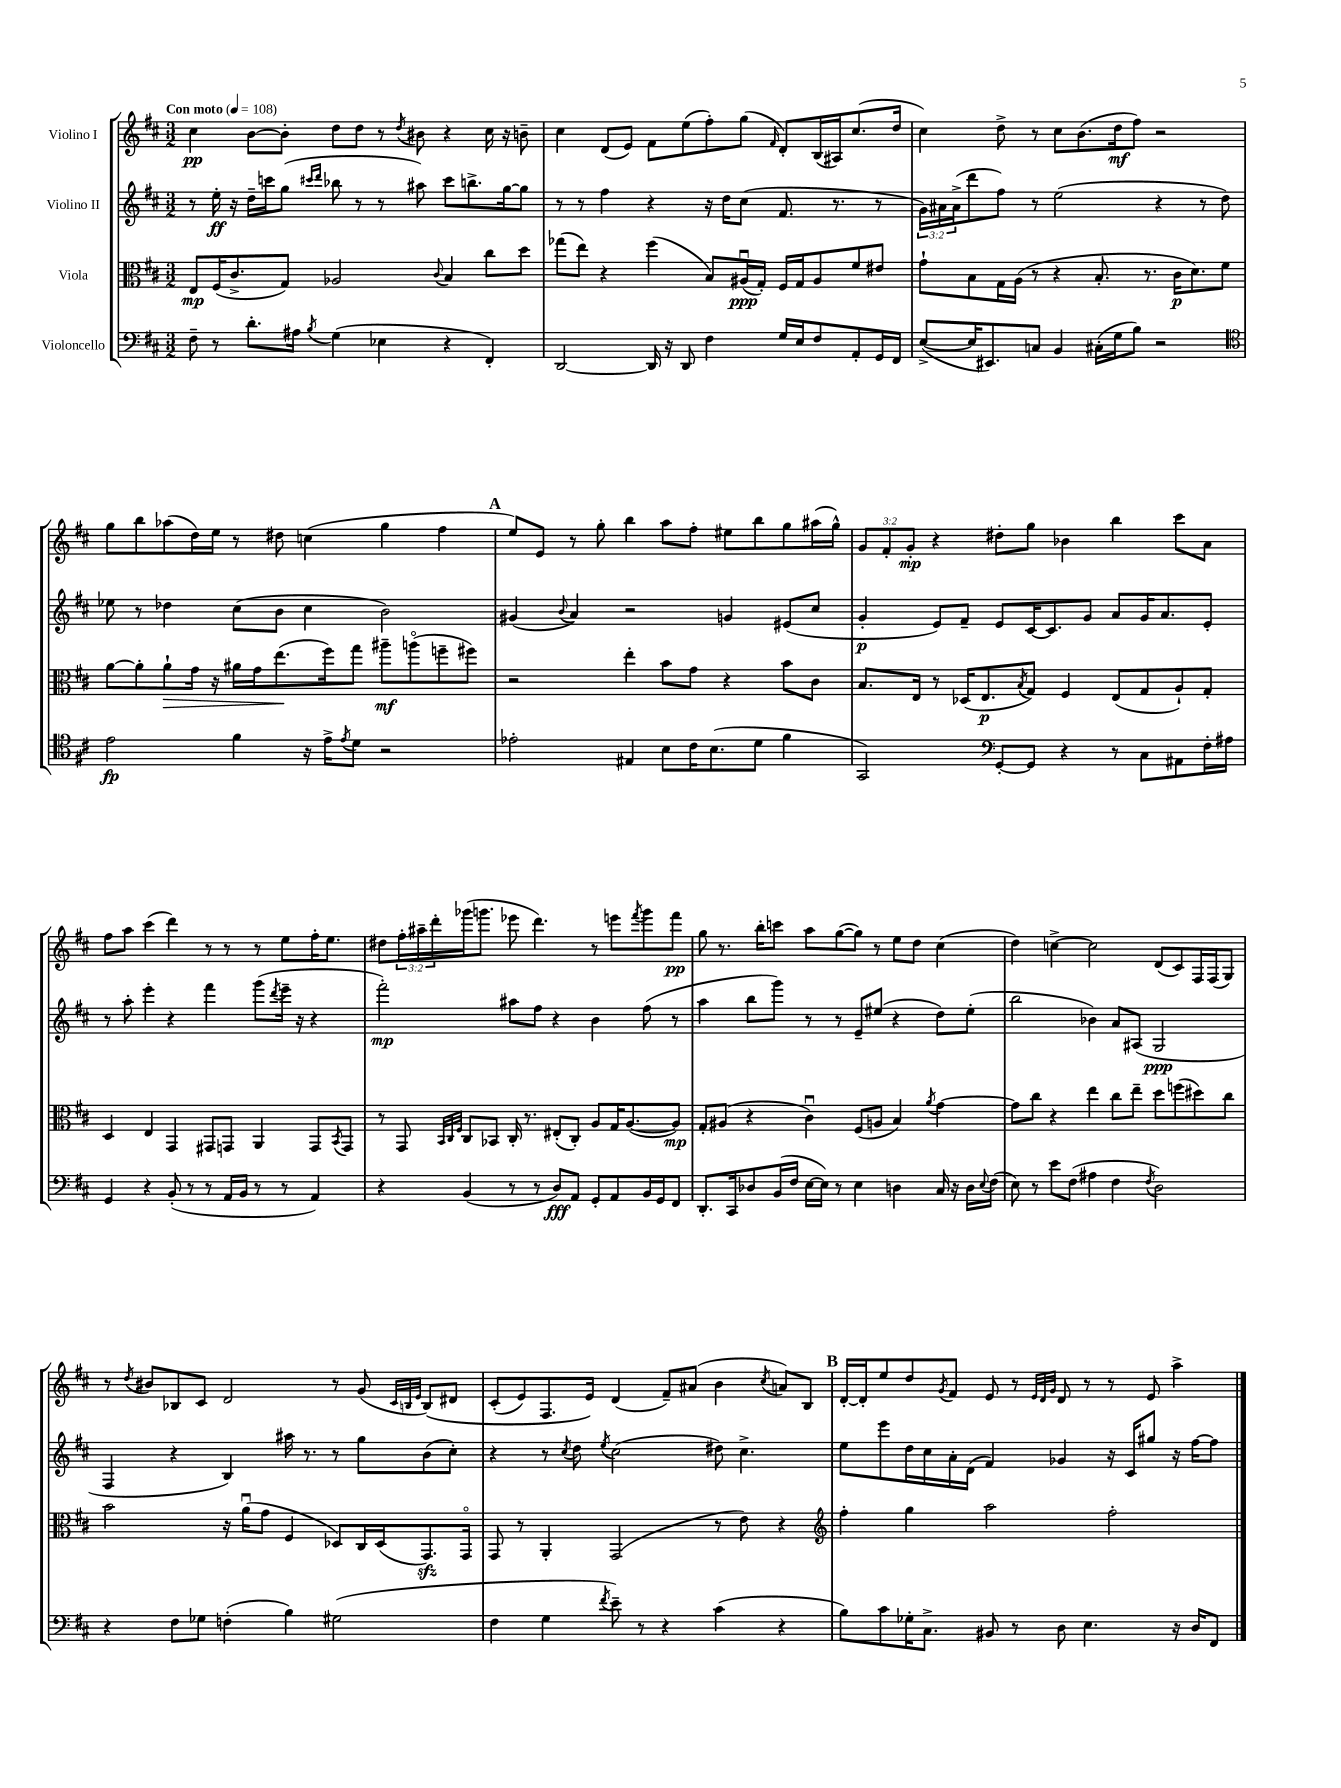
<<
\new StaffGroup <<
\new Staff = "s0" \with { instrumentName = "Violino I" } {
    \clef treble \key d \major \numericTimeSignature \time 3/2 \override Staff.TupletNumber.text = #tuplet-number::calc-fraction-text \tempo "Con moto" 4 = 108
    cis''4\pp b'8~ b'8-. d''8 d''8 r8 \acciaccatura { d''8 } bis'8 r4 cis''16 r16 b'8-- |
    cis''4 d'8( e'8) fis'8 e''8( fis''8-.) g''8( \grace { fis'16 } d'8-.) b16( ais16) cis''8.( d''16 |
    cis''4) d''8-> r8 cis''8 b'8.( d''16\mf fis''8) r2 |
    g''8 b''8 aes''8( d''16) e''16 r8 dis''8 c''4( g''4 fis''4 |
    \mark \markup { \bold "A" } e''8) e'8 r8 g''8-. b''4 a''8 fis''8-. eis''8 b''8 g''8 ais''16( g''16-^) |
    \tuplet 3/2 { g'8 fis'8-. g'8-.\mp } r4 dis''8-. g''8 bes'4 b''4 cis'''8 a'8 |
    fis''8 a''8 cis'''4( d'''4) r8 r8 r8 e''8 fis''16-. e''8. |
    dis''8 \tuplet 3/2 { fis''16-. ais''16-- d'''16-. } ges'''16( g'''8. ees'''8 d'''4.) r8 e'''8 \acciaccatura { fis'''8 } g'''8 fis'''8\pp |
    g''8 r8. b''16-. c'''8 a''8 g''8~( g''8) r8 e''8 d''8 cis''4( |
    d''4) c''4~-> c''2 d'8( cis'8) fis16 fis16( g8) |
    r8 \acciaccatura { d''8 } bis'8 bes8 cis'8 d'2 r8 g'8( \grace { cis'32 b32 e'32 } b8)\( dis'8 |
    cis'8-.( e'8) fis8. e'16\) d'4( fis'8--) ais'8( b'4 \acciaccatura { cis''8 } a'8) b8 |
    \mark \markup { \bold "B" } d'16~-. d'16-. e''8 d''8 \acciaccatura { g'8 } fis'8 e'8 r8 \grace { e'32 d'32 g'32 } d'8 r8 r8 e'8 a''4-> \bar "|." |
}
\new Staff = "s1" \with { instrumentName = "Violino II" } {
    \clef treble \key d \major \numericTimeSignature \time 3/2 \override Staff.TupletNumber.text = #tuplet-number::calc-fraction-text
    r8 e''16-.\ff r16 d''16-- c'''16 g''8( \grace { cis'''16 d'''16 } bes''8 r8 r8 ais''8) cis'''8 b''8.-> g''16~ g''8 |
    r8 r8 fis''4 r4 r16 d''16 cis''8( fis'8. r8. r8 |
    \tuplet 3/2 { g'16) ais'16 ais'16->( } d'''8 fis''8) r8 e''2( r4 r8 d''8) |
    ees''8 r8 des''4 cis''8( b'8 cis''4 b'2) |
    \mark \markup { \bold "A" } gis'4( \appoggiatura { b'8 } a'4) r2 g'4 eis'8( cis''8 |
    g'4-.\p e'8) fis'8-- e'8 cis'16~ cis'8. g'8 a'8 g'16 a'8. e'8-. |
    r8 a''8-. e'''4-. r4 fis'''4 g'''8( \acciaccatura { d'''8 } e'''16-- r16 r4 |
    fis'''2-.\mp) ais''8 fis''8 r4 b'4 fis''8( r8 |
    a''4 b''8 g'''8) r8 r8 e'8-- eis''8( r4 d''8) eis''8-.( |
    b''2 bes'4) a'8 ais8( g2\ppp |
    fis4 r4 b4) ais''16 r8. r8 g''8 b'8( cis''8-.) |
    r4 r8 \acciaccatura { cis''8 } d''8 \acciaccatura { e''8 } cis''2( dis''8) cis''4.-> |
    \mark \markup { \bold "B" } e''8 e'''8 d''16 cis''16 a'16-. d'16( fis'4) ges'4 r16 cis'16 gis''8 r16 fis''16~ fis''8 \bar "|." |
}
\new Staff = "s2" \with { instrumentName = "Viola" } {
    \clef alto \key d \major \numericTimeSignature \time 3/2
    e8\mp fis16( cis'8.-> g8) aes2 \appoggiatura { cis'8 } b4 cis''8 d''8 |
    ges''8( e''8) r4 fis''4( b8) ais16\downbow\ppp( g16-.) fis16 g16 ais8 fis'8 eis'8 |
    g'8-! b8 g16 a16( r8 r4 b8.-. r8. cis'16\p d'8.) fis'8 |
    a'8~ a'8-. a'8-!\> g'16 r16 ais'16 g'16 e''8.\!( fis''16) g''8 ais''8--\mf a''8\flageolet( f''8-- fis''8) |
    \mark \markup { \bold "A" } r2 e''4-. b'8 g'8 r4 b'8 cis'8 |
    b8. e16 r8 des16( e8.\p \acciaccatura { b8 } g8) fis4 e8( g8 a8-!) g8-. |
    d4 e4 g,4 gis,8 g,8 a,4 g,8 \acciaccatura { b,8 } g,8 |
    r8 g,8 \grace { b,32 cis32 fis32 } cis8 bes,8 cis16-. r8. eis8-.( cis8-.) a8 g16 a8.~( a8\mp) |
    g8-. ais8( r4 cis'4\downbow) fis8( a8 b4) \acciaccatura { a'8 } g'4~ |
    g'8 cis''8 r4 e''4 cis''8 e''8-- d''8 f''8( dis''8) cis''8 |
    b'2 r16 a'16\downbow( g'8 fis4 des8) cis16 des16( g,8.\sfz) g,16\flageolet |
    g,8 r8 a,4-. g,2( r8 e'8) r4 |
    \mark \markup { \bold "B" } \clef treble fis''4-. g''4 a''2 fis''2-. \bar "|." |
}
\new Staff = "s3" \with { instrumentName = "Violoncello" } {
    \clef bass \key d \major \numericTimeSignature \time 3/2
    fis8-- r8 d'8.-. ais16 \acciaccatura { b8 } g4( ees4 r4 fis,4-.) |
    d,2~ d,16 r16 d,8 fis4 g16 e16 fis8 a,8-. g,16 fis,16 |
    e8~->( e16 eis,8.) c8 b,4 cis16-.( g16 b8) r2 |
    \clef tenor e'2\fp fis'4 r16 e'16-> \acciaccatura { e'8 } d'8 r2 |
    \mark \markup { \bold "A" } ees'2-. eis4 b8 cis'16 b8.( d'8 fis'4 |
    g,2) \clef bass g,8~-. g,8 r4 r8 cis8 ais,8 fis16-. ais16 |
    g,4 r4 b,8-.( r8 r8 a,16 b,16 r8 r8 a,4) |
    r4 b,4( r8 r8 d8\fff) a,8 g,8-. a,8 b,16 g,16 fis,8 |
    d,8.-. cis,16 des8 b,16( fis16 e16~ e16) r8 e4 d4 cis16 r16 d16 \appoggiatura { e8 } fis16( |
    e8) r8 e'8 fis8( ais4 fis4 \acciaccatura { fis8 } d2) |
    r4 fis8 ges8 f4-.( b4) gis2( |
    fis4 g4 \acciaccatura { fis'8 } e'8--) r8 r4 cis'4( r4 |
    \mark \markup { \bold "B" } b8) cis'8 ges16-. cis8.-> bis,8 r8 d8 e4. r16 d16 fis,8 \bar "|." |
}
>>
>>
\layout { \context { \Score \remove "Bar_number_engraver" } }
